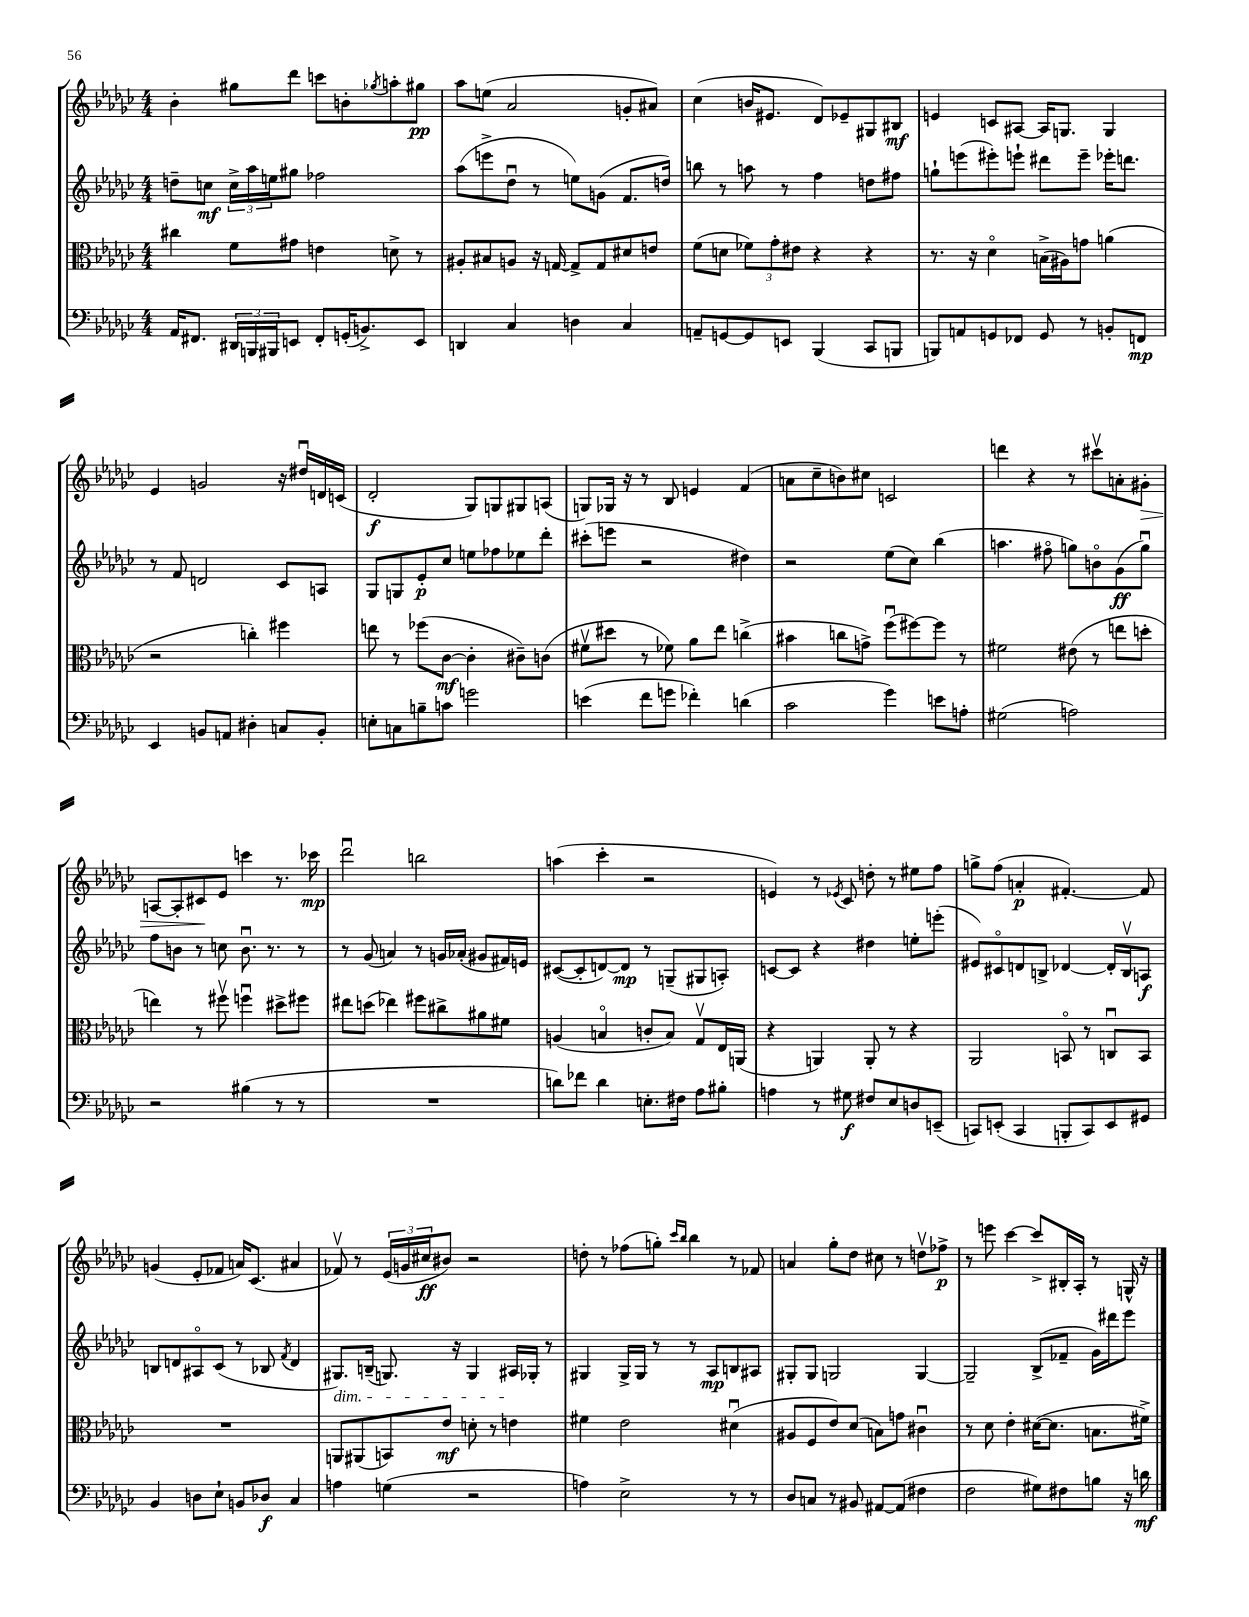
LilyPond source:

<<
\new StaffGroup <<
\new Staff = "s0" {
    \clef treble \key ges \major \numericTimeSignature \time 4/4
    bes'4-. gis''8 des'''8 c'''8 b'8-. \acciaccatura { ges''8 } a''8-. gis''8\pp |
    aes''8 e''8( aes'2 g'8-. ais'8) |
    ces''4( b'16 eis'8. des'8) ees'8-- gis8 bis8\mf |
    e'4 c'8 ais8~ ais16 g8. g4 |
    ees'4 g'2 r16 dis''16\downbow d'16 c'16( |
    des'2-.\f ges8) g8 gis8 a8( |
    g8) ges16 r16 r8 bes8 e'4 f'4( |
    a'8 ces''8-- b'8) cis''8 c'2 |
    d'''4 r4 r8 cis'''8\upbow a'8-. gis'8-.\> |
    a8~ a8-. cis'8\! ees'8 c'''4 r8. ces'''16\mp |
    des'''2\downbow b''2 |
    a''4( ces'''4-. r2 |
    e'4) r8 \acciaccatura { ees'8 } ces'8 d''8-. r8 eis''8 f''8 |
    g''8-> f''8( a'4-.\p fis'4.~-.) fis'8 |
    g'4( ees'8-. fes'8 a'16) ces'8.( ais'4 |
    fes'8\upbow) r8 \tuplet 3/2 { ees'16( g'16 cis''16\ff } bis'8) r2 |
    d''8-. r8 fes''8( g''8-.) \grace { ces'''16 bes''16 } bes''4 r8 fes'8 |
    a'4 ges''8-. des''8 cis''8 r8 d''8\upbow fes''8->\p |
    r8 e'''8 ces'''4~ ces'''8-> bis16-. aes16-. r8 g16-^ r16 \bar "|." |
}
\new Staff = "s1" {
    \clef treble \key ges \major \numericTimeSignature \time 4/4
    d''8-- c''8\mf \tuplet 3/2 { c''16-> aes''16 e''16 } gis''8 fes''2 |
    aes''8( e'''8-> des''8\downbow r8 e''8) g'8( f'8. d''16) |
    b''8 r8 a''8 r8 f''4 d''8 fis''8 |
    g''8-! e'''8( eis'''8-.) e'''8-! dis'''8 e'''8-- ees'''16-. d'''8. |
    r8 f'8 d'2 ces'8 a8 |
    ges8 g8 ees'8-.\p ces''8 e''8 fes''8 ees''8 des'''8-. |
    cis'''8-.( e'''8 r2 dis''4) |
    r2 ees''8( ces''8) bes''4( |
    a''4. fis''8\flageolet g''8) b'8\flageolet ges'8\ff( g''8\downbow) |
    f''8 b'8 r8 c''8 b'8.\downbow r8. r8 |
    r8 ges'8( a'4) r8 g'16 aes'16-.( gis'8 fis'16) e'16 |
    cis'8~( cis'8-. d'8~) d'8\mp r8 g8--( gis8 a8-.) |
    c'8~ c'8 r4 dis''4 e''8-. e'''8-.( |
    eis'8) cis'8\flageolet d'8 b8-> des'4~ des'16-. b16\upbow a8\f |
    b8 d'8 ais8\flageolet ces'8( r8 bes8 \acciaccatura { f'8 } d'4 |
    gis8.\dim) b16--( g8.) r16 g4 ais16\! ges16-. r8 |
    gis4 gis16-> gis16 r8 r8 aes8\mp b8 ais8 |
    gis8-. gis8 g2 g4~ |
    g2-- bes8->( fes'8-- ges'16) dis'''16 ees'''8 \bar "|." |
}
\new Staff = "s2" {
    \clef alto \key ges \major \numericTimeSignature \time 4/4
    cis''4 f'8 gis'8 e'4 d'8-> r8 |
    ais8-. bis8 a8 r16 g16~ g8-> g8 dis'8 e'8 |
    f'8( d'8 \tuplet 3/2 { fes'8) ges'8-. eis'8 } r4 r4 |
    r8. r16 des'4\flageolet b16->( ais16) g'8 a'4( |
    r2 c''4-.) fis''4 |
    e''8 r8 fes''8( ces'8~\mf ces'4-. cis'8--) c'8( |
    fis'8\upbow dis''8 r8 fes'8) aes'8 ees''8 c''4->( |
    bis'4 c''8 g'8->) f''8\downbow( fis''8~) fis''8 r8 |
    fis'2 eis'8( r8 e''8 d''8-. |
    e''4) r8 fis''8\upbow f''4\downbow dis''8-> fis''8 |
    eis''8 d''8( ees''4) fis''8 cis''8-> ais'8 fis'8 |
    a4( b4\flageolet c'8-. b8) ges8\upbow ees16 a,16( |
    r4 a,4) a,8-. r8 r4 |
    aes,2 b,8\flageolet r8 c8\downbow b,8 |
    R1 |
    a,8 ais,8( b,8) ees'8\mf d'8-. r8 e'4 |
    fis'4 ees'2 dis'4\downbow( |
    ais8 f8 ees'8) des'8( b8) g'8 cis'4\downbow |
    r8 des'8 ees'4-. dis'16~( dis'8. b8. fis'16->) \bar "|." |
}
\new Staff = "s3" {
    \clef bass \key ges \major \numericTimeSignature \time 4/4
    aes,16 fis,8. \tuplet 3/2 { dis,16 b,,16 bis,,16 } e,8 fis,8-. g,16-.( b,8.->) e,8 |
    d,4 ces4 d4 ces4 |
    a,8-- g,8~ g,8 e,8 bes,,4( ces,8 b,,8 |
    b,,8) a,8 g,8 fes,8 g,8 r8 b,8-. f,8\mp |
    ees,4 b,8 a,8 dis4-. c8 b,8-. |
    e8-. c8 b8-- c'8 g'2 |
    e'4( f'8 g'8 fes'4-.) d'4( |
    ces'2 ges'4) e'8 a8-. |
    gis2( a2) |
    r2 bis4( r8 r8 |
    R1 |
    d'8) fes'8 d'4 e8.-. fis16 aes8 bis8-. |
    a4 r8 gis8\f fis8 ees8 d8 e,8--( |
    c,8) e,8-.( c,4 b,,8-. c,8) e,8 gis,8 |
    bes,4 d8 ees8-! b,8 des8\f ces4 |
    a4 g4( r2 |
    a4) ees2-> r8 r8 |
    des8 c8 r8 bis,8 ais,8~ ais,8( fis4 |
    f2 gis8) fis8 b8 r16 d'16\mf \bar "|." |
}
>>
>>
\layout { \context { \Score \remove "Bar_number_engraver" } }
